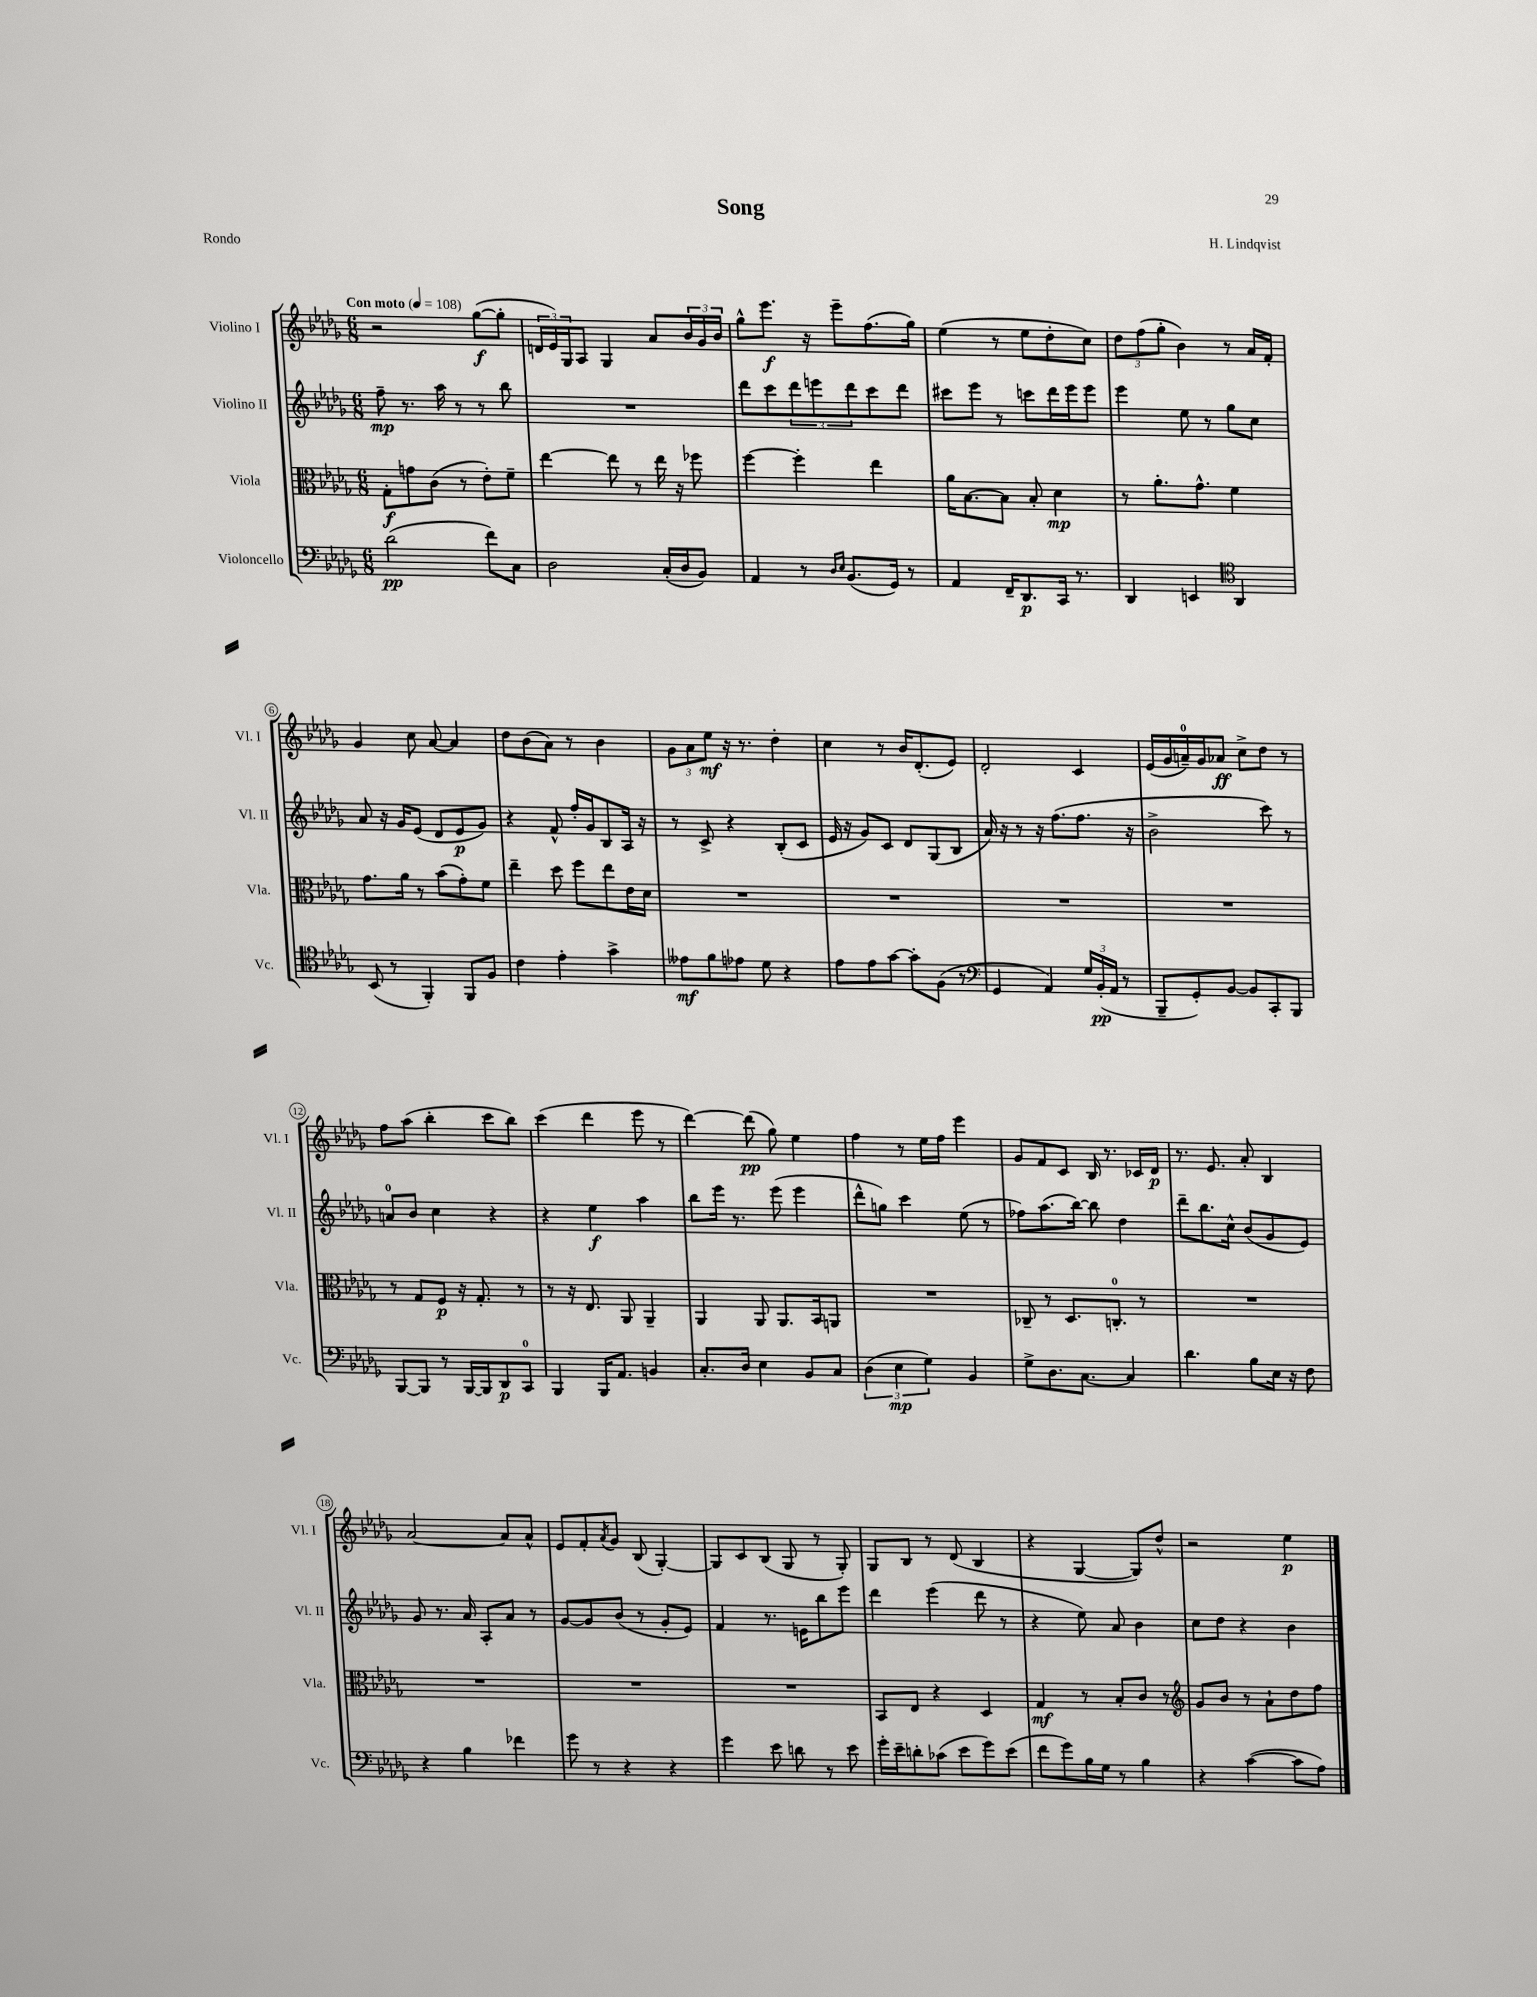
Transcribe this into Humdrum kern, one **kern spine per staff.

**kern	**kern	**kern	**kern
*staff4	*staff3	*staff2	*staff1
*clefF4	*clefC3	*clefG2	*clefG2
*k[b-e-a-d-g-]	*k[b-e-a-d-g-]	*k[b-e-a-d-g-]	*k[b-e-a-d-g-]
*M6/8	*M6/8	*M6/8	*M6/8
*MM108	*MM108	*MM108	*MM108
(2d-\	8G-'\L	8ff~\	2r
.	8g\	8.r	.
.	(8c\J	.	.
.	.	16aa-\	.
.	8r	8r	.
8f\L)	8e-'\L)	8r	([8gg-\L
8C\J	8f~\J	8bb-\	8gg-'\]J
=	=	=	=
2D-\	[4ee-\	2.r	24d/LL
.	.	.	24e-/)
.	.	.	24G-/J
.	.	.	8A-/J
.	8ee-\]	.	4G-/
.	8r	.	.
(16C'/LL	16ee-\	.	8a-/L
16D-/J	16r	.	.
8BB-/J)	8ff-\	.	24b-/L
.	.	.	24g-/
.	.	.	24b-/JJ
=	=	=	=
4AA-/	[4ff\	8ddd-\L	8gg-^^\L
.	.	8ccc\	8.eee-\J
8r	4ff'\]	12ddd-\	.
.	.	.	16r
.	.	12eee\	.
16qqD-/LL	.	.	.
16qqE-/JJ	.	.	.
(8.BB-/L	.	.	8eee-~\L
.	.	12ddd-\	.
.	4ee-\	8ccc\	(8.ff\
16GG-/Jk)	.	.	.
8r	.	8ddd-\J	.
.	.	.	16gg-\Jk)
=	=	=	=
4AA-/	16a-\LK	8ccc#\L	(4ee-\
.	[8.B-\	.	.
.	.	8eee-\J	.
16FF~/LK	8B-\]J	8r	8r
8.DD-/	.	.	.
.	8B-'/	8ccc\L	8ee-\L
16CC/Jk	4d-\	16ddd-\L	8dd-'\
8.r	.	16eee-\J	.
.	.	8eee-\J	8cc\J)
=	=	=	=
4DD-/	8r	4eee-\	12dd-\L
.	.	.	(12ff\
.	8.a-'\L	.	.
.	.	.	12gg-'\J
4EE/	.	8ee-\	4b-\)
.	8.g-^^\J	.	.
.	.	8r	.
*clefC4	*	*	*
4AA-/	4f\	8gg-\L	8r
.	.	8cc\J	16a-/LL
.	.	.	16f'/JJ
=	=	=	=
(8BB-/	8.g-\L	8a-/	4g-/
8r	.	16r	.
.	16a-\Jk	16g-/LK	.
4FF'/)	8r	(8e-/J	8cc\
.	(8b-\L	8d-/L	[8a-/
8FF/L	8g-'\)	8e-/	4a-/]
8F/J	8f\J	8g-/J)	.
=	=	=	=
4c\	4ee-~\	4r	8dd-\L
.	.	.	(8b-\
4e-'\	8dd-\	8f^^/	8a-\J)
.	8ff\L	16ff'/LL	8r
.	.	16g-/J	.
4g-^\	8ee-\	8B-/	4b-\
.	16e-\L	16A-/Jk	.
.	16d-\JJ	16r	.
=	=	=	=
8e--\L	2.r	8r	12g-\L
.	.	.	12a-\
8f\	.	8c^/	.
.	.	.	12ee-\J
8e-\J	.	4r	16r
.	.	.	8.r
8d-\	.	.	.
4r	.	(8B-'/L	4dd-'\
.	.	8c/J	.
=	=	=	=
8e-\L	2.r	16e-/	4cc\
.	.	16r	.
8e-\	.	8g-/L)	.
[8g-\J	.	8c/J	8r
8g-'\]L	.	8d-/L	16b-/LK
.	.	.	(8.d-'/
(8F\J	.	(8G-/	.
8r	.	8B-/J	8e-/J)
=	=	=	=
*clefF4	*	*	*
4GG-/	2.r	16a-/)	2d-'/
.	.	16r	.
.	.	8r	.
4AA-/)	.	16r	.
.	.	(8.ff\L	.
24G-/LL	.	8.ff\J	4c/
(24BB-'/	.	.	.
24AA-/JJ	.	.	.
8r	.	.	.
.	.	16r	.
=	=	=	=
8BBB-~/L	2.r	2b-^\	(16e-/LL
.	.	.	16g-/
8GG-'/)	.	.	16a~/)
.	.	.	16g-/J
[8BB-/J	.	.	8a-/J
8BB-/]L	.	.	8cc^\L
8CC'/	.	8ccc\)	8dd-\J
8BBB-/J	.	8r	8r
=	=	=	=
[8BBB-/L	8r	8a/L	8ff\L
8BBB-/]J	8G-/L	8b-/J	(8aa-\J
8r	8F/J	4cc\	4bb-'\
[16BBB-/LL	16r	.	.
16BBB-/]J	8.G-'/	.	.
8DD-/	.	4r	8ccc\L
8CC/J	8r	.	8bb-\J)
=	=	=	=
4BBB-/	8r	4r	(4ccc\
.	16r	.	.
.	8.E-/	.	.
16BBB-/LK	.	4ee-\	4ddd-\
8.AA-/J	.	.	.
.	8AA-/	.	.
4BB/	4AA-~/	4aa-\	8eee-\
.	.	.	8r
=	=	=	=
8.C'/L	4AA-/	8bb-\L	[4ddd-\)
.	.	16eee-\Jk	.
16D-/Jk	.	8.r	.
4E-\	8AA-/	.	(8ddd-\]
.	8.AA-/L	(8eee-\	8gg-\)
8BB-/L	.	4eee-\	4ee-\
.	16BB-/k	.	.
8C/J	8AA/J	.	.
=	=	=	=
(6D-\	2.r	8ddd-^^\L	4ff\
.	.	8gg\J)	.
6E-\	.	.	.
.	.	4ccc\	8r
6G-\)	.	.	.
.	.	.	16ee-\LL
.	.	.	16ff\JJ
4BB-/	.	(8ee-\	4eee-\
.	.	8r	.
=	=	=	=
8G-^\L	8C-~/	8ff-\L)	8g-/L
8.D-\	8r	(8.aa-\	8f/
.	8.D-/L	.	8c/J
[8.C\J	.	[16bb-\Jk)	.
.	.	8bb-\]	16B-/
.	8.C'/J	.	8.r
4C/]	.	4dd-\	.
.	8r	.	16c-/LL
.	.	.	16d-/JJ
=	=	=	=
4.d-\	2.r	8ddd-~\L	8.r
.	.	8.bb-\	.
.	.	.	8.e-/
.	.	16cc^^\Jk	.
8B-\L	.	(8b-/L	8a-'/
16E-\Jk	.	8g-/	4B-/
16r	.	.	.
8F\	.	8e-/J)	.
=	=	=	=
4r	2.r	8g-/	[2a-/
.	.	8.r	.
4B-\	.	.	.
.	.	16a-/	.
.	.	8A-'/L	.
4f-\	.	8a-/J	8a-/]L
.	.	8r	8a-^^/J
=	=	=	=
8g-\	2.r	[8g-/L	8e-/L
8r	.	8g-/]	8f'/
.	.	.	8qa-/
4r	.	(8b-/J	8g-/J
.	.	8r	(8B-/
4r	.	8g-'/L	[4G-'/)
.	.	8e-/J)	.
=	=	=	=
4g-\	2.r	4f/	8G-/]L
.	.	.	8c/
8e-\	.	8.r	(8B-/J
8d\	.	.	8G-/
.	.	16e\LK	.
8r	.	8bb-\	8r
8e-\	.	8eee-\J	8G-'/)
=	=	=	=
16g-'\LL	8BB-/L	4ddd-\	8G-/L
16e-~\J	.	.	.
8d'\	8E-/J	.	8B-/J
(8c-\J	4r	(4eee-\	8r
8e-\L	.	.	(8d-/
8g-\)	4D-/	8ddd-\	4B-/
(8e-\J	.	8r	.
=	=	=	=
8f\L	4G-/	4r	4r
8g-\)	.	.	.
16B-\L	8r	8ee-\)	[4G-/
16G-\JJ	.	.	.
8r	8B-'/L	8a-/	.
4B-\	8c/J	4b-\	8G-/]L)
.	8r	.	8dd-^^/J
=	=	=	=
*	*clefG2	*	*
4r	8g-/L	8cc\L	2r
.	8b-/J	8dd-\J	.
([4c\	8r	4r	.
.	8a-`\L	.	.
8c\]L	8dd-\	4b-\	4ee-\
8A-\J)	8ff\J	.	.
==	==	==	==
*-	*-	*-	*-
